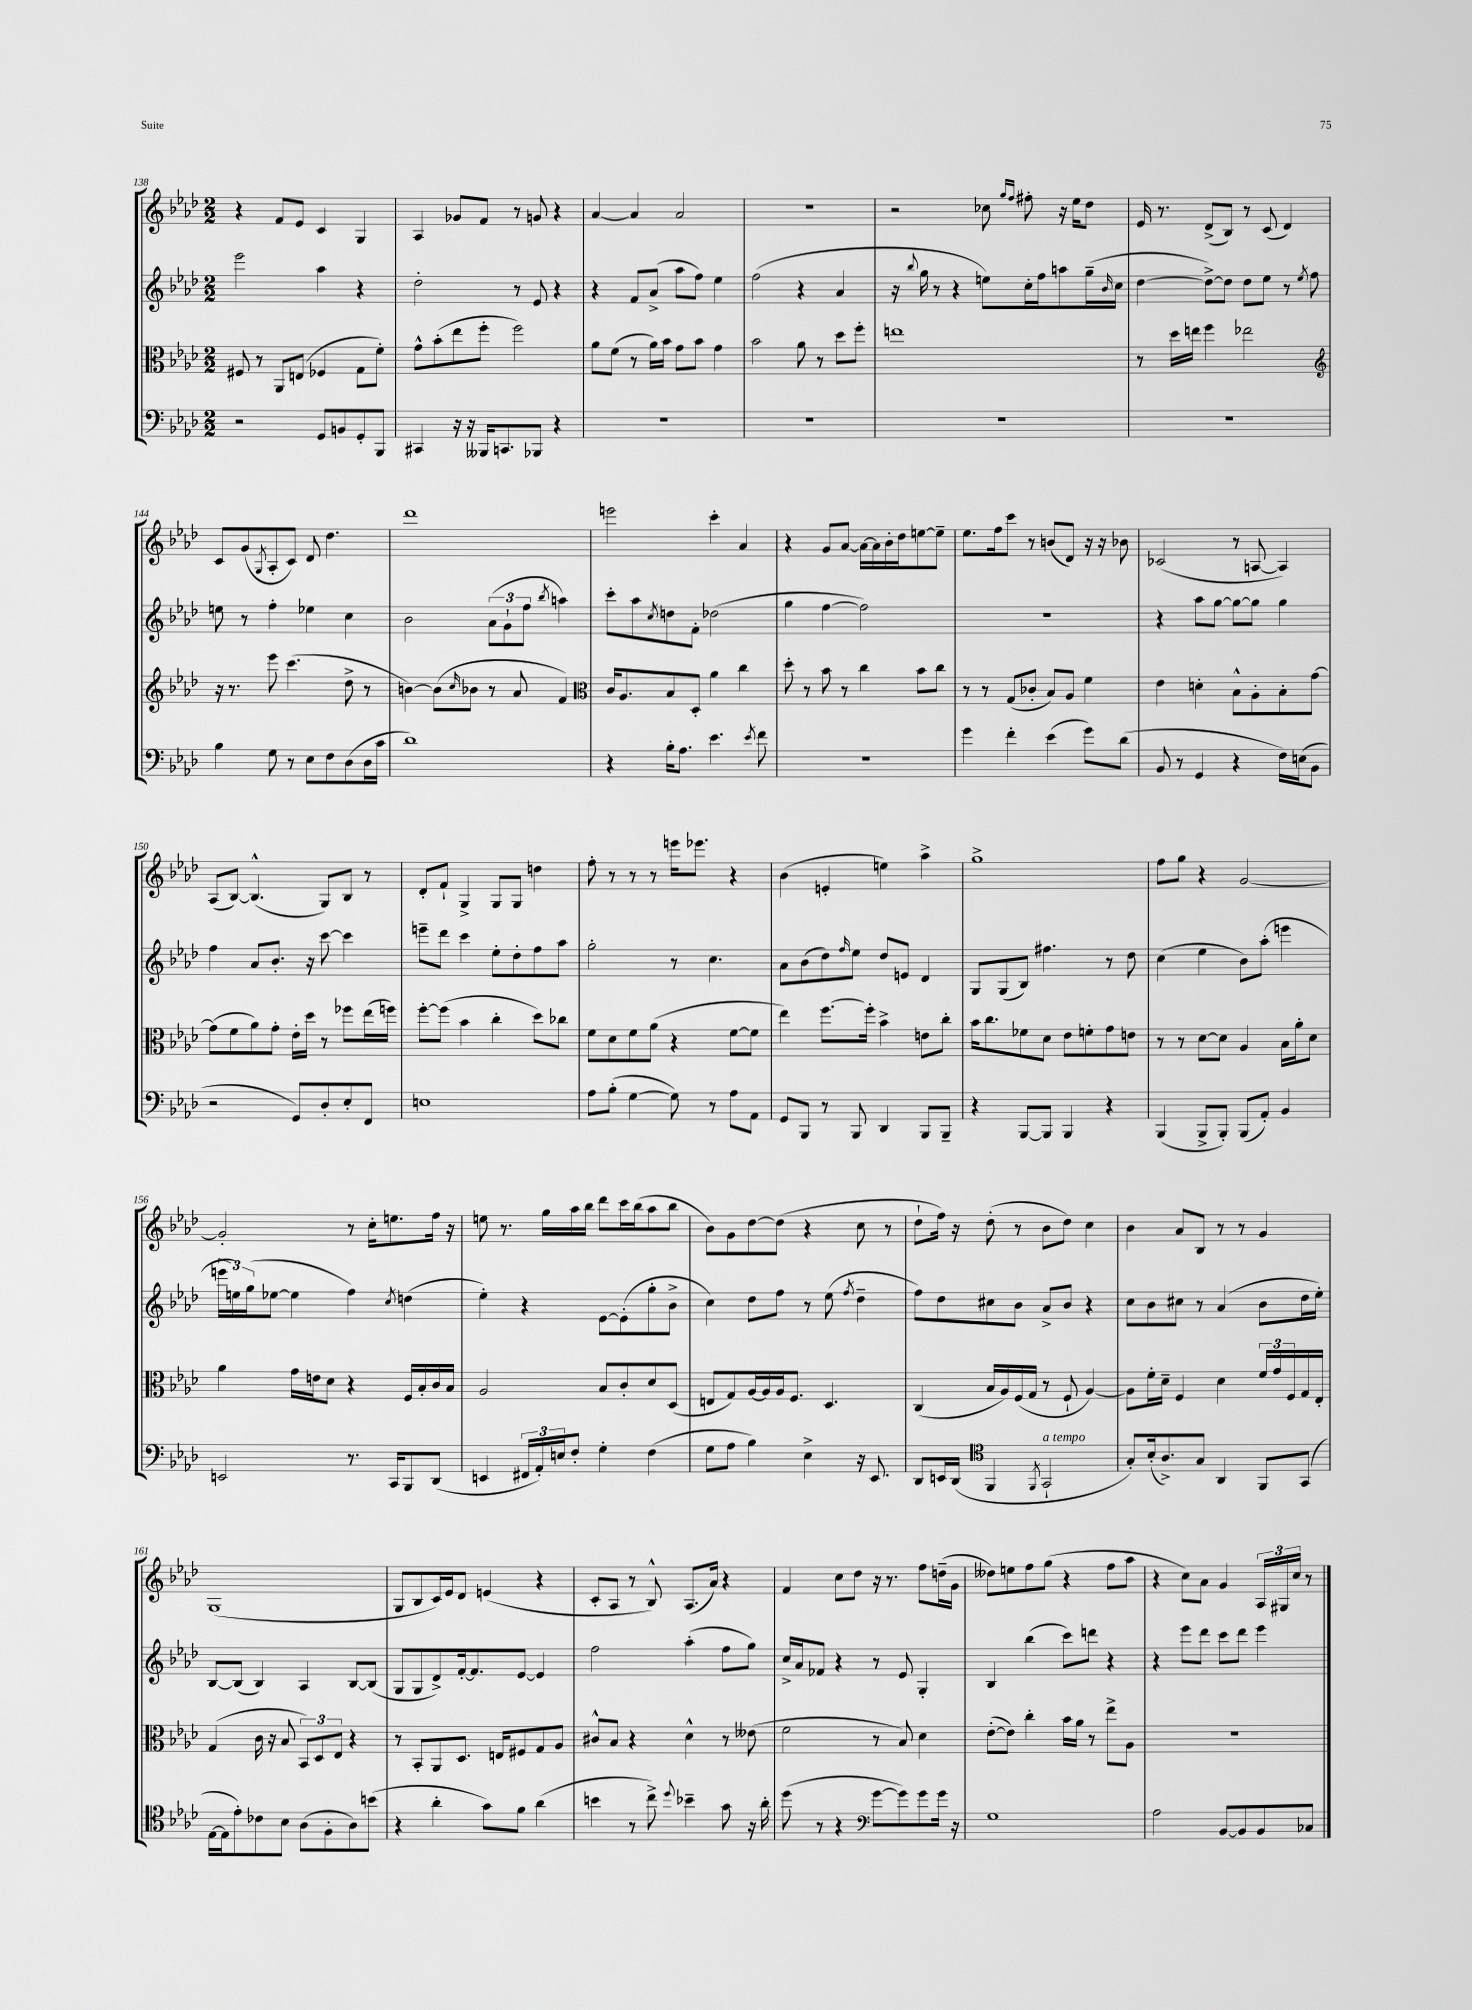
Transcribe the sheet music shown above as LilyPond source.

<<
\new StaffGroup <<
\new Staff = "s0" {
    \clef treble \key aes \major \numericTimeSignature \time 2/2
    r4 f'8 ees'8 c'4 g4 |
    aes4 ges'8 f'8 r8 g'8 r4 |
    aes'4~ aes'4 aes'2 |
    R1 |
    r2 ces''8 \grace { g''16 f''16 } fis''8-. r16 ees''16 des''8 |
    ees'16 r8. des'8->( bes8) r8 c'8( des'4) |
    c'8 g'8( \acciaccatura { g8 } aes8-. c'8) des'8 des''4. |
    des'''1 |
    e'''2 c'''4-. aes'4 |
    r4 g'8 aes'8~ aes'16~ aes'16 bes'16-. des''16 e''8~ e''8-- |
    ees''8. f''16 c'''8 r8 b'8( des'8) r16 r16 bes'8 |
    ces'2( r8 a8~ a4) |
    aes8( bes8~) bes4.-^( g8) bes8 r8 |
    des'8-. f'8-! g4-> g8 g8 d''4 |
    f''8-. r8 r8 r8 e'''16 ees'''8. r4 |
    bes'4( e'4-. e''4) aes''4-> |
    g''1-> |
    f''8 g''8 r4 g'2~ |
    g'2-. r8 c''16-. e''8. f''16 r16 |
    e''8 r8. g''16 aes''16 bes''16 des'''8 c'''16 bes''16( aes''8 bes''8 |
    bes'8) g'8 des''8~ des''8( r4 c''8 r8 |
    des''8-! f''16) r16 des''8-.( r8 bes'8 des''8) c''4 |
    bes'4 aes'8 bes8 r8 r8 g'4 |
    g1( |
    g8 bes8 c'16) ees'16 des'8 e'4( r4 |
    c'8-. aes8 r8 bes8-^) aes8.( aes'16) r4 |
    f'4 c''8 des''8 r16 r8. f''8 d''16--( g'16 |
    deses''8) e''8 f''8 g''8( r4 f''8 aes''8 |
    r4 c''8) aes'8 g'4 \tuplet 3/2 { aes16 gis16 c''16 } r8 \bar "|." |
}
\new Staff = "s1" {
    \clef treble \key aes \major \numericTimeSignature \time 2/2
    ees'''2 aes''4 r4 |
    des''2-. r8 ees'8 r4 |
    r4 f'8 aes'8->( aes''8 f''8) ees''4 |
    f''2( r4 aes'4 |
    r16 \appoggiatura { bes''8 } g''16 r8 r4 e''8) c''16-. f''16 a''8 g''16--( \grace { bes'16 } c''16 |
    des''4~ des''8~->) des''8 des''8 ees''8 r8 \acciaccatura { ees''8 } f''8 |
    e''8 r8 f''4-. ees''4 c''4 |
    bes'2 \tuplet 3/2 { aes'8( g'8-! f''8 } \acciaccatura { bes''8 } a''4) |
    c'''8-. aes''8 \acciaccatura { c''8 } d''8 f'8-. des''2( |
    g''4 f''4~ f''2) |
    R1 |
    r4 aes''8 g''8~ g''8~ g''8 g''4 |
    f''4 aes'8 bes'8.-. r16 c'''8~ c'''4 |
    e'''8-- des'''8 c'''4 ees''8-. des''8-. f''8 aes''8 |
    g''2-. r8 c''4. |
    aes'8 bes'8( des''8) \grace { f''16 } ees''8 des''8 e'8 des'4 |
    g8 g8( bes8) fis''4. r8 des''8 |
    c''4( ees''4 bes'8) aes''8-.( e'''4 |
    \tuplet 3/2 { e'''16 e''16) g''16( } ees''8~ ees''4 f''4) \acciaccatura { c''8 } d''4( |
    ees''4-.) r4 ees'8~ ees'8-.( g''8-. bes'8-> |
    c''4) des''8 f''8 r8 ees''8( \acciaccatura { f''8 } des''4-- |
    f''8) des''8 cis''8 bes'8 aes'8-> bes'8 r4 |
    c''8 bes'8 cis''8 r8 aes'4( bes'8 des''16 ees''16-.) |
    bes8~ bes8( bes4) aes4 bes8~ bes8( |
    g8 g8 des'8->) f'16~-. f'8. ees'8~ ees'4 |
    f''2 aes''4-.( f''8 g''8) |
    c''16-> aes'16 fes'8 r4 r8 ees'8 g4-. |
    bes4 bes''4( c'''8) d'''8 r4 |
    r4 ees'''8 des'''8 c'''8 des'''8 ees'''4 \bar "|." |
}
\new Staff = "s2" {
    \clef alto \key aes \major \numericTimeSignature \time 2/2
    fis8 r8 aes,8 e8( fes4 g8 f'8-.) |
    g'8-^ bes'8-.( ees''8 f''8-. f''2) |
    aes'8 f'8( r8 aes'16) bes'16 g'8 bes'8 g'4 |
    bes'2 aes'8 r8 des''8 f''8-. |
    e''1 |
    r8 des''16 e''16 f''4 ees''2 |
    \clef treble r16 r8. ees'''8 c'''4.( des''8-> r8 |
    b'4~) b'8( \grace { c''16 } bes'8 r8 aes'8 f'4) |
    \clef alto c'16 aes8. bes8 des8-. aes'4 c''4 |
    des''8-. r8 bes'8 r8 c''4 bes'8 c''8 |
    r8 r8 g8( ces'8-. bes8) aes8 f'4 |
    ees'4 d'4-. bes8-^ aes8-. bes8-. g'8~ |
    g'8( f'8 aes'8) g'8-. ees'16-. des''16 r8 fes''8 ees''16( f''16) |
    f''8~-. f''8( bes'4 c''4-. des''8) ces''8 |
    f'8 des'8 f'8 aes'8( r4 f'8~ f'8 |
    ees''4) f''8.~ f''16-. bes'4-> e'8 c''8-. |
    bes'16 c''8. fes'8 des'8 ees'8 f'8-. g'8 e'8 |
    r8 r8 des'8~ des'8 aes4 bes16 aes'16-. des'8 |
    aes'4 g'16 e'16 des'8 r4 f16 bes16-. c'16 bes16 |
    aes2 bes8 c'8-. des'8 des8( |
    e8 g8) aes16~ aes16 aes16 f8. des4. |
    c4( bes16 aes16) f16( g16 r8 f8-! aes4~) |
    aes8 f'16-. des'16-- f4 des'4 \tuplet 3/2 { f'16 g'16 f16 } g16 ees16-. |
    g4( c'16 r16 bes8 \tuplet 3/2 { bes,8) des8 ees8 } r4 |
    r8 bes,8-. aes,8 des8. e16 fis8 g8 aes8 |
    cis'8-^ bes8 r4 des'4-^ r8 eeses'8( |
    f'2 r8 bes8) des'4 |
    ees'8~-.( ees'8) c''4-. bes'16 aes'16 r8 ees''8-> aes8 |
    R1 \bar "|." |
}
\new Staff = "s3" {
    \clef bass \key aes \major \numericTimeSignature \time 2/2
    r2 g,8 b,8 g,8-. bes,,8 |
    cis,4 r16 r16 beses,,16 c,8. bes,,8 r4 |
    R1 |
    R1 |
    R1 |
    R1 |
    bes4 g8 r8 ees8 f8 des8( des16 c'16 |
    des'1) |
    r4 bes16-. aes8. ees'4. \acciaccatura { ees'8 } f'8 |
    R1 |
    g'4 f'4-. ees'4( g'8) des'8( |
    bes,8 r8 g,4 r4 f16) e16( bes,8 |
    r2 g,8) des8-. ees8-. f,8 |
    e1 |
    aes8 bes8-.( g4~ g8) r8 aes8 aes,8 |
    g,8 bes,,8 r8 bes,,8 des,4 bes,,8 bes,,8-- |
    r4 bes,,8~ bes,,8 bes,,4 r4 |
    bes,,4( bes,,8-> bes,,8-.) bes,,8( aes,8-.) bes,4 |
    e,2 r8. c,16 bes,,8 des,8( |
    e,4 \tuplet 3/2 { fis,16 aes,16-.) e16 } f8-. g4-. f4( |
    g8 aes8 bes4) ees4-> r16 ees,8. |
    des,8 e,16 des,16( \clef tenor f,4 \acciaccatura { f,8 } g,2-!^\markup { \italic "a tempo" } |
    g8-.) bes16-.( aes8.->) g8 aes,4 f,8 g,8( |
    ees16~ ees16 ees'8-.) ces'8 bes8 aes8( f8-. aes8) b'8( |
    r4 aes'4-. g'8) f'8 aes'4( |
    b'4 r8 c''8->) \appoggiatura { des''8 } bes'4-- g'8 r16 aes'16-. |
    des''8( r8 r4 \clef bass g'8~ g'8) g'8 g'16 r16 |
    g1 |
    aes2 bes,8~ bes,8 bes,8 ces8 \bar "|." |
}
>>
>>
\layout { \context { \Score currentBarNumber = #138 } }
